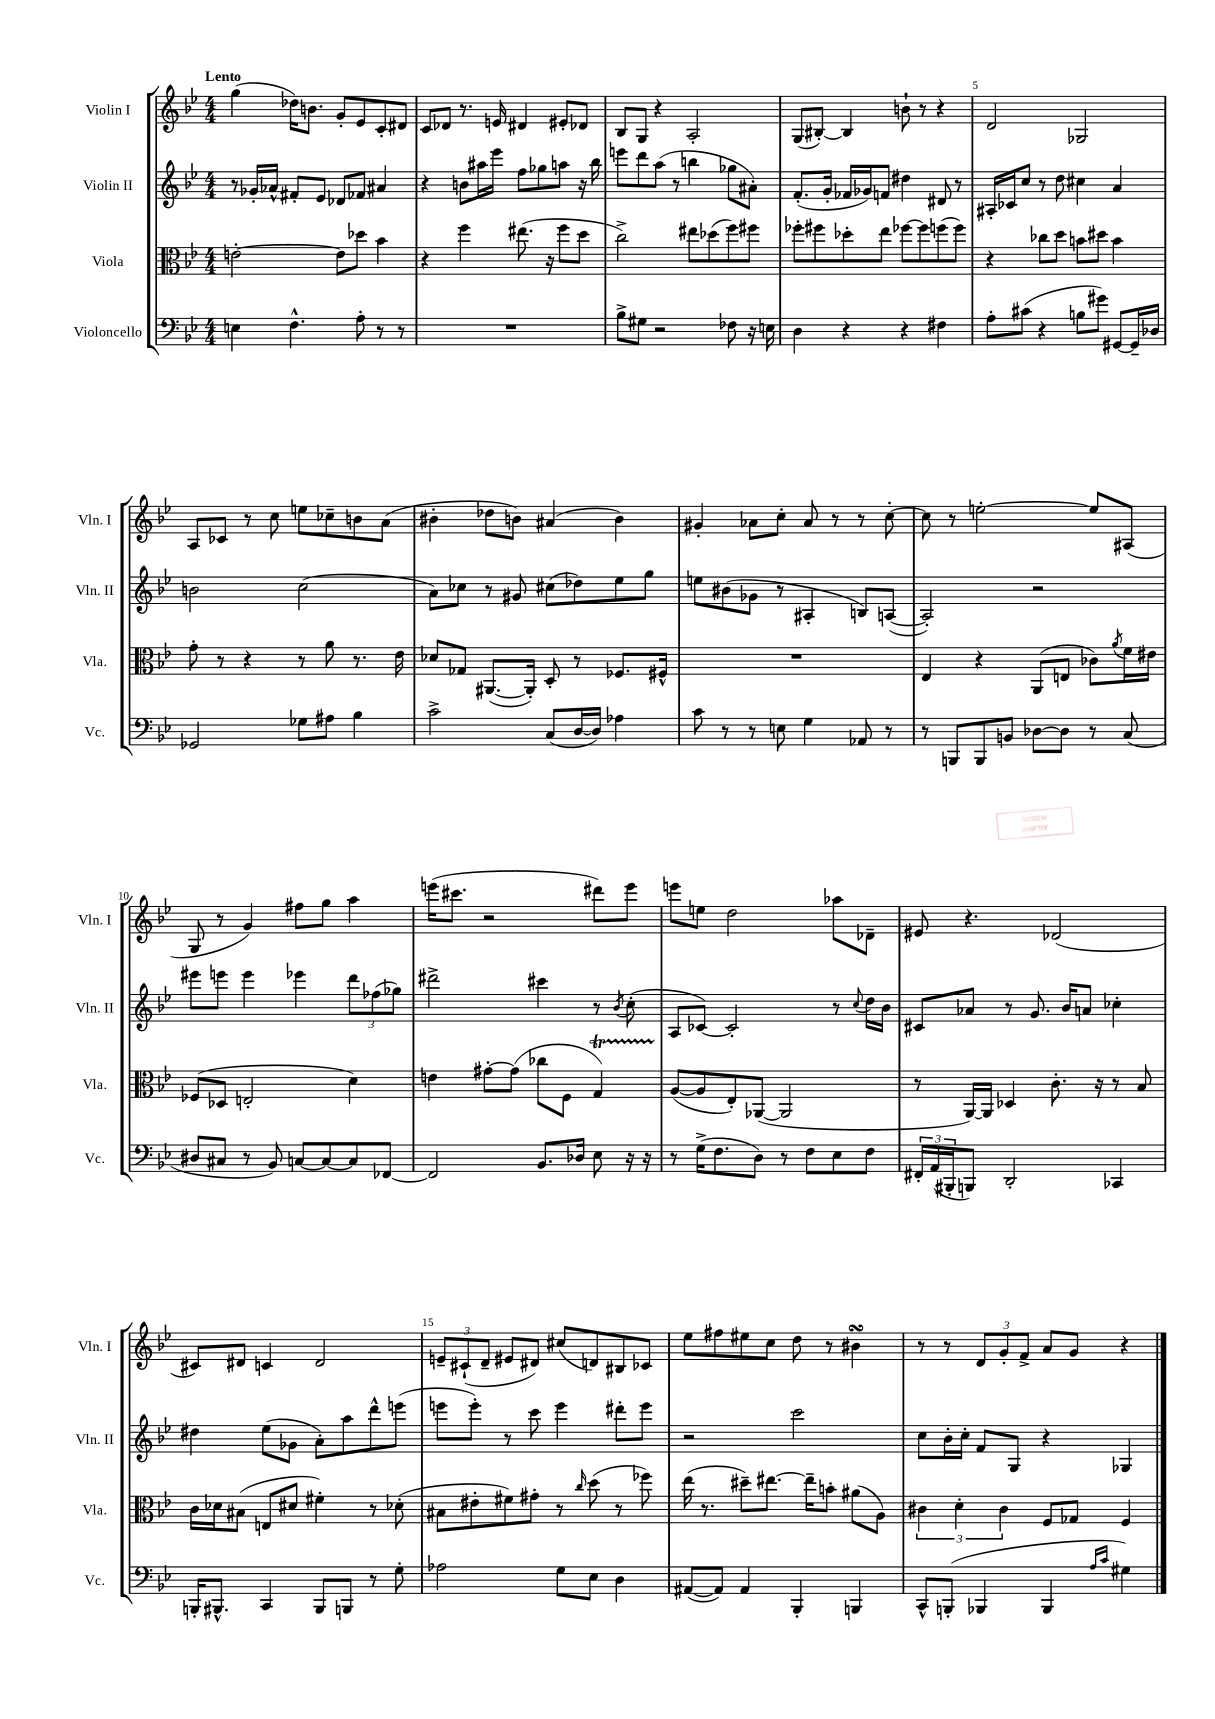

**kern	**kern	**kern	**kern
*staff4	*staff3	*staff2	*staff1
*clefF4	*clefC3	*clefG2	*clefG2
*k[b-e-]	*k[b-e-]	*k[b-e-]	*k[b-e-]
*M4/4	*M4/4	*M4/4	*M4/4
4E	[2e'	8r	(4gg
.	.	16g-'	.
.	.	16a-^^	.
4.F^^	.	8f#'	16dd-)
.	.	.	8.b
.	.	8e-	.
.	8e]	8d-	8g'
8A'	8dd-	8f-	8e-
8r	4b-	4a#	8c'
8r	.	.	8d#
=	=	=	=
1r	4r	4r	8c
.	.	.	8d-
.	4ff	8b	8.r
.	.	16aa#	.
.	.	16eee-	16e
.	(8.ee#	8ff	4d#
.	.	8gg-	.
.	16r	.	.
.	8ff	8aa	8e#'
.	8dd	16r	8d-
.	.	16bb-	.
=	=	=	=
8B-^	2cc^)	8eee	8B-
8G#	.	8ddd	8G
2r	.	(8aa	4r
.	.	8r	.
.	8ee#	4bb	2A'
.	(8dd-	.	.
8F-	8ff)	8gg-	.
16r	8ff#	8a#')	.
16E	.	.	.
=	=	=	=
4D	8ff-'	(8.f'	(8G
.	8ff#	.	[8B#')
.	.	16g'	.
4r	8dd-'	16f-	4B#]
.	.	16g-)	.
.	8ee-	8f	.
4r	[8ff-	4dd#	8b`
.	8ff-]	.	8r
4F#	(8ff	8d#	4r
.	8ff)	8r	.
=	=	=	=
8A'	4r	16A#'	2d
.	.	16c-	.
(8c#	.	8cc	.
4r	8cc-	8r	.
.	8dd	8dd	.
8B	8b	4cc#	2G-
8g#)	8dd#	.	.
[8GG#	4b	4a	.
16GG#~]	.	.	.
16D-	.	.	.
=	=	=	=
2GG-	8g'	2b	8A
.	8r	.	8c-
.	4r	.	8r
.	.	.	8cc
8G-	8r	(2cc	8ee
8A#	8a	.	8cc-~
4B-	8.r	.	8b
.	.	.	(8a
.	16e-	.	.
=	=	=	=
2c^	8d-	8a)	4b#'
.	8G-	8cc-	.
.	([8.AA#	8r	8dd-
.	.	8g#	8b)
.	16AA#'])	.	.
(8C	8D'	(8cc#	(4a#
[16D	8r	8dd-)	.
16D])	.	.	.
4A-	8.F-	8ee-	4b)
.	.	8gg	.
.	16F#^^	.	.
=	=	=	=
8c	1r	8ee	4g#'
8r	.	(8b#	.
8r	.	8g-	8a-
8E	.	8r	8cc'
4G	.	4A#'	8a-
.	.	.	8r
8AA-	.	8B)	8r
8r	.	([8A	[8cc'
=	=	=	=
8r	4E-	2A'])	8cc]
8BBB	.	.	8r
8BBB	4r	.	[2ee'
8BB	.	.	.
[8D-	(8AA	2r	.
8D-]	8E	.	.
8r	8c-)	.	8ee]
.	8qa	.	.
(8C	16f	.	(8A#
.	16e#	.	.
=	=	=	=
8D#	(8F-	8eee#	8G
8C#	8D-	8eee	8r
8r	2E'	4eee	4g)
8BB-)	.	.	.
[8C	.	4eee-	8ff#
8C_	.	.	8gg
8C]	4d)	12ddd	4aa
.	.	(12ff-	.
[8FF-	.	.	.
.	.	12gg-)	.
=	=	=	=
2FF-]	4e	2ddd#^	(16eee
.	.	.	8.ccc#
.	[8g#'	.	2r
.	(8g#]	.	.
8.BB-	8cc-	4ccc#	.
.	8F	.	.
16D-	.	.	.
8E-	4G)	8r	8ddd#)
.	.	8qb-	.
16r	.	(8cc'	8eee
16r	.	.	.
=	=	=	=
8r	([8A	8A	8eee
(16G^	8A]	[8c-)	8ee
8.F	.	.	.
.	8E-')	2c-']	2dd
8D)	([8AA-	.	.
8r	2AA-]	.	.
8F	.	.	.
8E-	.	8r	8aa-
.	.	8qqcc	.
8F	.	16dd	8d-~
.	.	16b-	.
=	=	=	=
24FF#'	8r	8c#	8e#
(24AA	.	.	.
24BBB#'	.	.	.
8BBB)	[16AA)	8a-	4.r
.	16AA]	.	.
2DD'	4D-	8r	.
.	.	8.g	.
.	8.c'	.	(2d-
.	.	16b-	.
.	.	8a	.
.	16r	.	.
4CC-	8r	4cc-'	.
.	8B-	.	.
=	=	=	=
16BBB'	16c	4dd#	8c#)
8.BBB#^^	16d-	.	.
.	(8B#	.	8d#
4CC	8E	(8ee-	4c
.	8d#	8g-	.
8BBB#	4f#')	8a')	2d#
8BBB	.	8aa	.
8r	8r	8ddd^^	.
8G'	(8d-'	(8eee	.
=	=	=	=
2A-	8B#	8eee	12e~
.	.	.	(12c#`
.	8e#'	8eee')	.
.	.	.	12d~
.	8f#)	8r	8e#
.	8g#'	8ccc	8d#)
8G	8r	4eee	(8cc#
.	16qqcc	.	.
8E-	(8dd	.	8d)
4D	8r	8ddd#'	8B#
.	8ff-)	8eee	8c-
=	=	=	=
([8AA#	(16ee-	2r	8ee-
.	8.r	.	.
8AA#])	.	.	8ff#
4AA#	8dd#~)	.	8ee#
.	[8.ee#	.	8cc
4BBB-'	.	2ccc	8dd
.	16ee#~]	.	.
.	8b'	.	8r
4BBB	(8a#	.	4b#
.	8A)	.	.
=	=	=	=
8CC^^	6c#	8cc	8r
(8BBB'	.	16b-'	8r
.	6d'	.	.
.	.	16cc'	.
4BBB-	.	8f	12d
.	6c#	.	12g'
.	.	8G	.
.	.	.	12f^
4BBB-	8F	4r	8a
.	8G-	.	8g
16qqA	.	.	.
16qqc	.	.	.
4G#)	4F	4G-	4r
==	==	==	==
*-	*-	*-	*-
